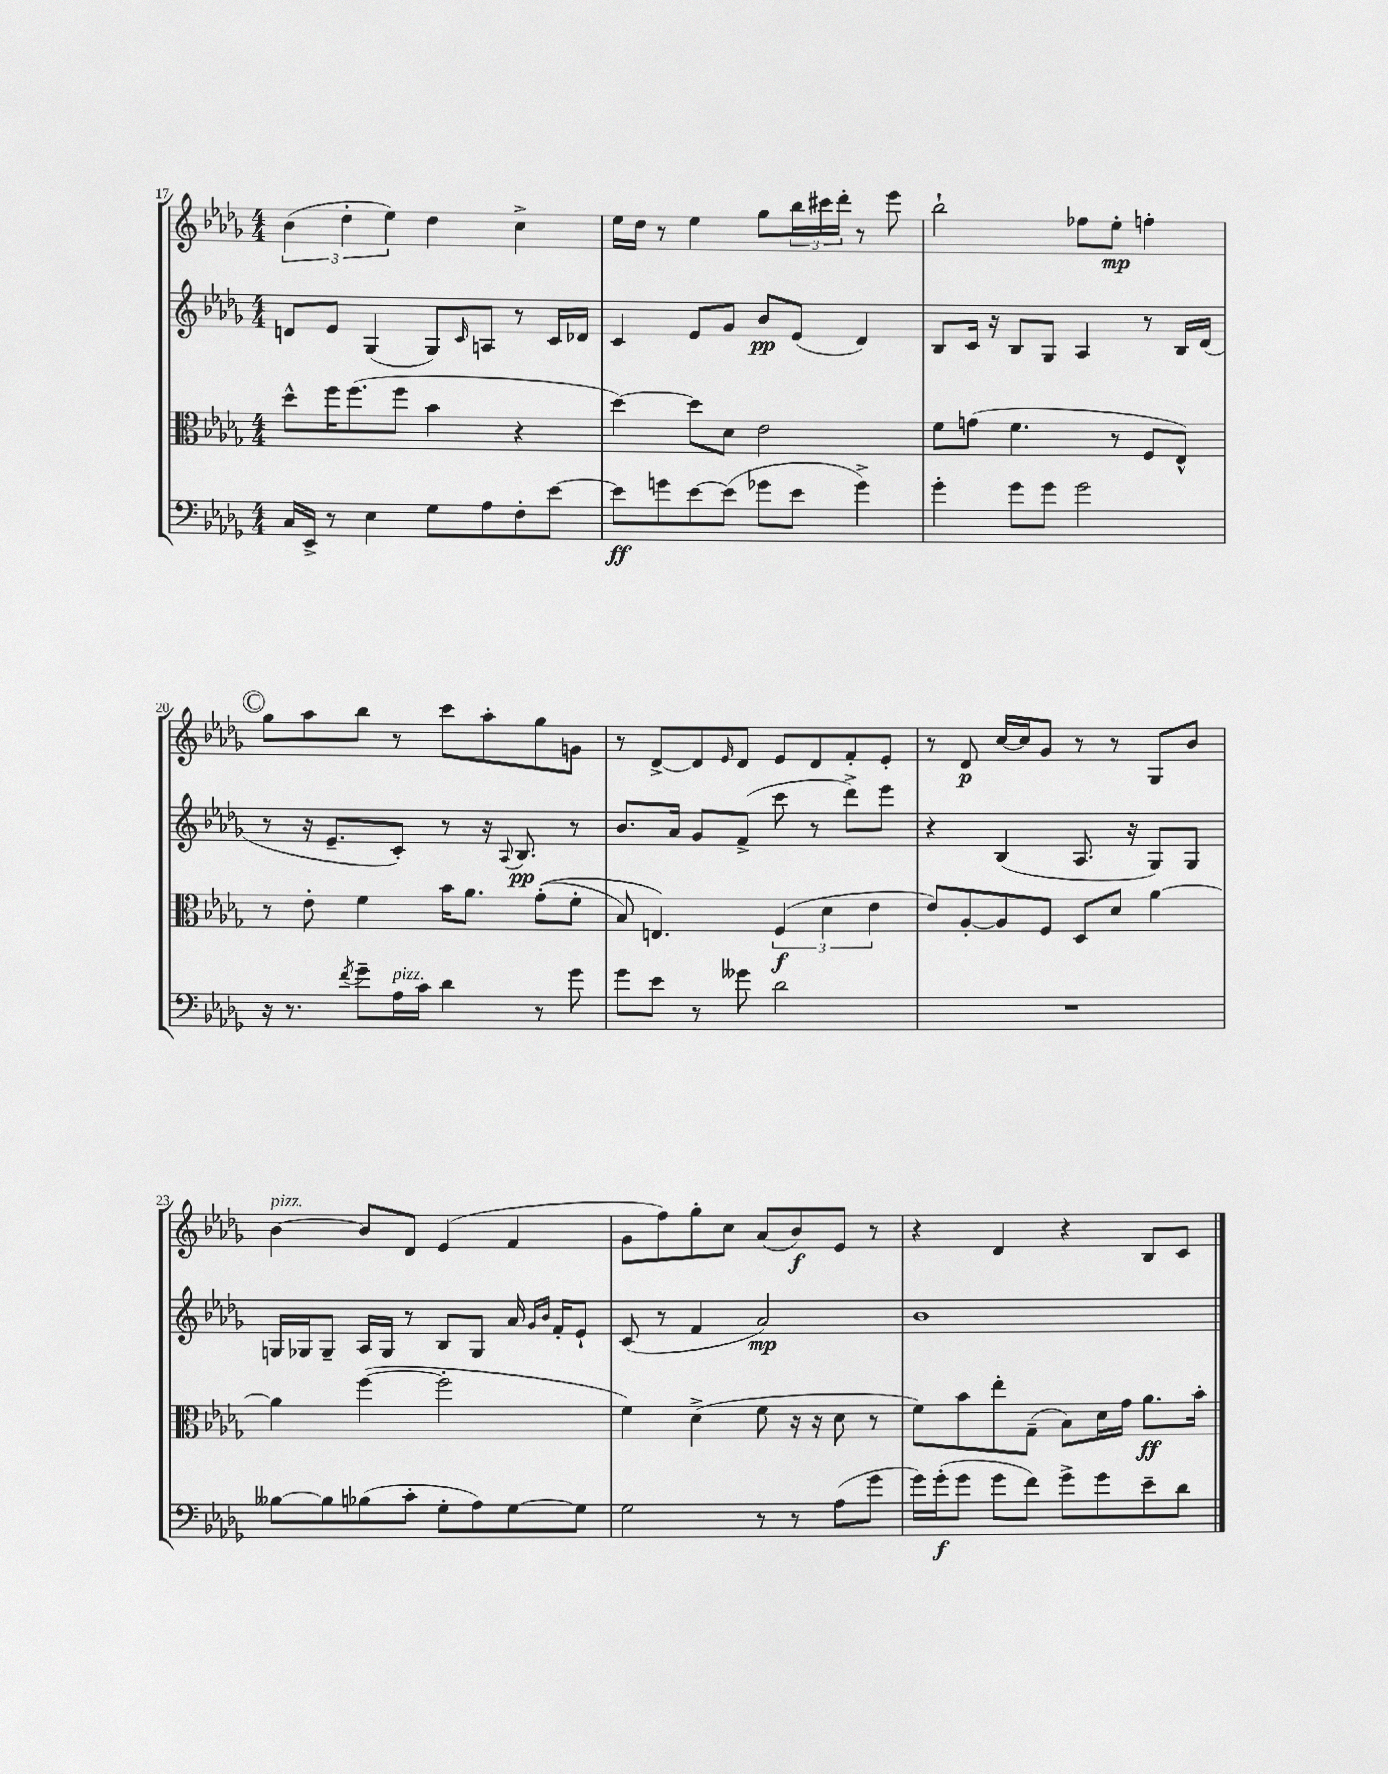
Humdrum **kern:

**kern	**kern	**kern	**kern
*staff4	*staff3	*staff2	*staff1
*clefF4	*clefC3	*clefG2	*clefG2
*k[b-e-a-d-g-]	*k[b-e-a-d-g-]	*k[b-e-a-d-g-]	*k[b-e-a-d-g-]
*M4/4	*M4/4	*M4/4	*M4/4
16C	8dd-^^	8d	(6b-
16EE-^	.	.	.
8r	16ff	8e-	.
.	.	.	6dd-'
.	(8.ff	.	.
4E-	.	(4G-	.
.	.	.	6ee-)
.	8ff	.	.
8G-	4b-	8G-)	4dd-
.	.	16qqc	.
8A-	.	8A	.
8F'	4r	8r	4cc^
[8e-	.	16c	.
.	.	16d-	.
=	=	=	=
8e-]	[4dd-)	4c	16ee-
.	.	.	16dd-
8g	.	.	8r
[8e-	8dd-]	8e-	4ee-
(8e-]	8d-	8g-	.
8g-	2e-	8b-	8gg-
8e-	.	(8e-	24bb-
.	.	.	24ccc#
.	.	.	24ddd-'
4g-^)	.	4d-)	8r
.	.	.	8eee-
=	=	=	=
4g-'	8f	8B-	2bb-`
.	(8g	16c	.
.	.	16r	.
8g-	4.f	8B-	.
8g-	.	8G-	.
2g-	.	4A-	8ff-
.	8r	.	8ee-'
.	8F	8r	4ff'
.	8E-^^)	16B-	.
.	.	(16d-	.
=	=	=	=
16r	8r	8r	8gg-
8.r	.	.	.
.	8e-'	16r	8aa-
.	.	8.e-~	.
8qf	.	.	.
8g-~	4f	.	8bb-
16A-	.	8c')	8r
16c	.	.	.
4d-	16b-	8r	8ccc
.	8.a-	.	.
.	.	16r	8aa-'
.	.	8qqA-	.
.	.	8.B-	.
8r	&((8g-'	.	8gg-
8g-	8f'	8r	8g
=	=	=	=
8g-	8B-)	8.b-	8r
8e-	4.E&)	.	[8d-^
.	.	16a-	.
8r	.	8g-	8d-]
.	.	.	16qqe-
8g--	.	(8f^	8d-
2d-	(6F	8ccc	8e-
.	.	8r	8d-
.	6d-	.	.
.	.	8ddd-^)	8f'
.	6e-	.	.
.	.	8eee-	8e-'
=	=	=	=
1r	8e-)	4r	8r
.	[8A-'	.	8d-
.	8A-]	(4B-	[16cc
.	.	.	16cc]
.	8F	.	8g-
.	8D-	8.A-	8r
.	8d-	.	8r
.	.	16r	.
.	[4a-	8G-)	8G-
.	.	8G-	8b-
=	=	=	=
[8B--	4a-]	16G	[4b-
.	.	16G-	.
8B--]	.	8G-~	.
(8B-	([4ff	16A-	8b-]
.	.	16G-	.
8c'	.	8r	8d-
8G-'	2ff']	8B-	(4e-
8A-)	.	8G-	.
[8G-	.	16a-	4f
.	.	16qqg-	.
.	.	16qqb-	.
.	.	16f'	.
8G-]	.	8e-`	.
=	=	=	=
2G-	4f)	(8c	8g-
.	.	8r	8ff)
.	(4d-^	4f	8gg-'
.	.	.	8cc
8r	8f	2a-)	(8a-
8r	16r	.	8b-)
.	16r	.	.
(8A-	8d-	.	8e-
8g-	8r	.	8r
=	=	=	=
16g-)	8f)	1b-	4r
(16g-'	.	.	.
8g-	8b-	.	.
8g-	8ee-'	.	4d-
8f)	(8G-~	.	.
8g-^	8B-)	.	4r
8g-	16d-	.	.
.	16g-	.	.
8e-~	8.a-	.	8B-
8d-	.	.	8c
.	16b-'	.	.
==	==	==	==
*-	*-	*-	*-
